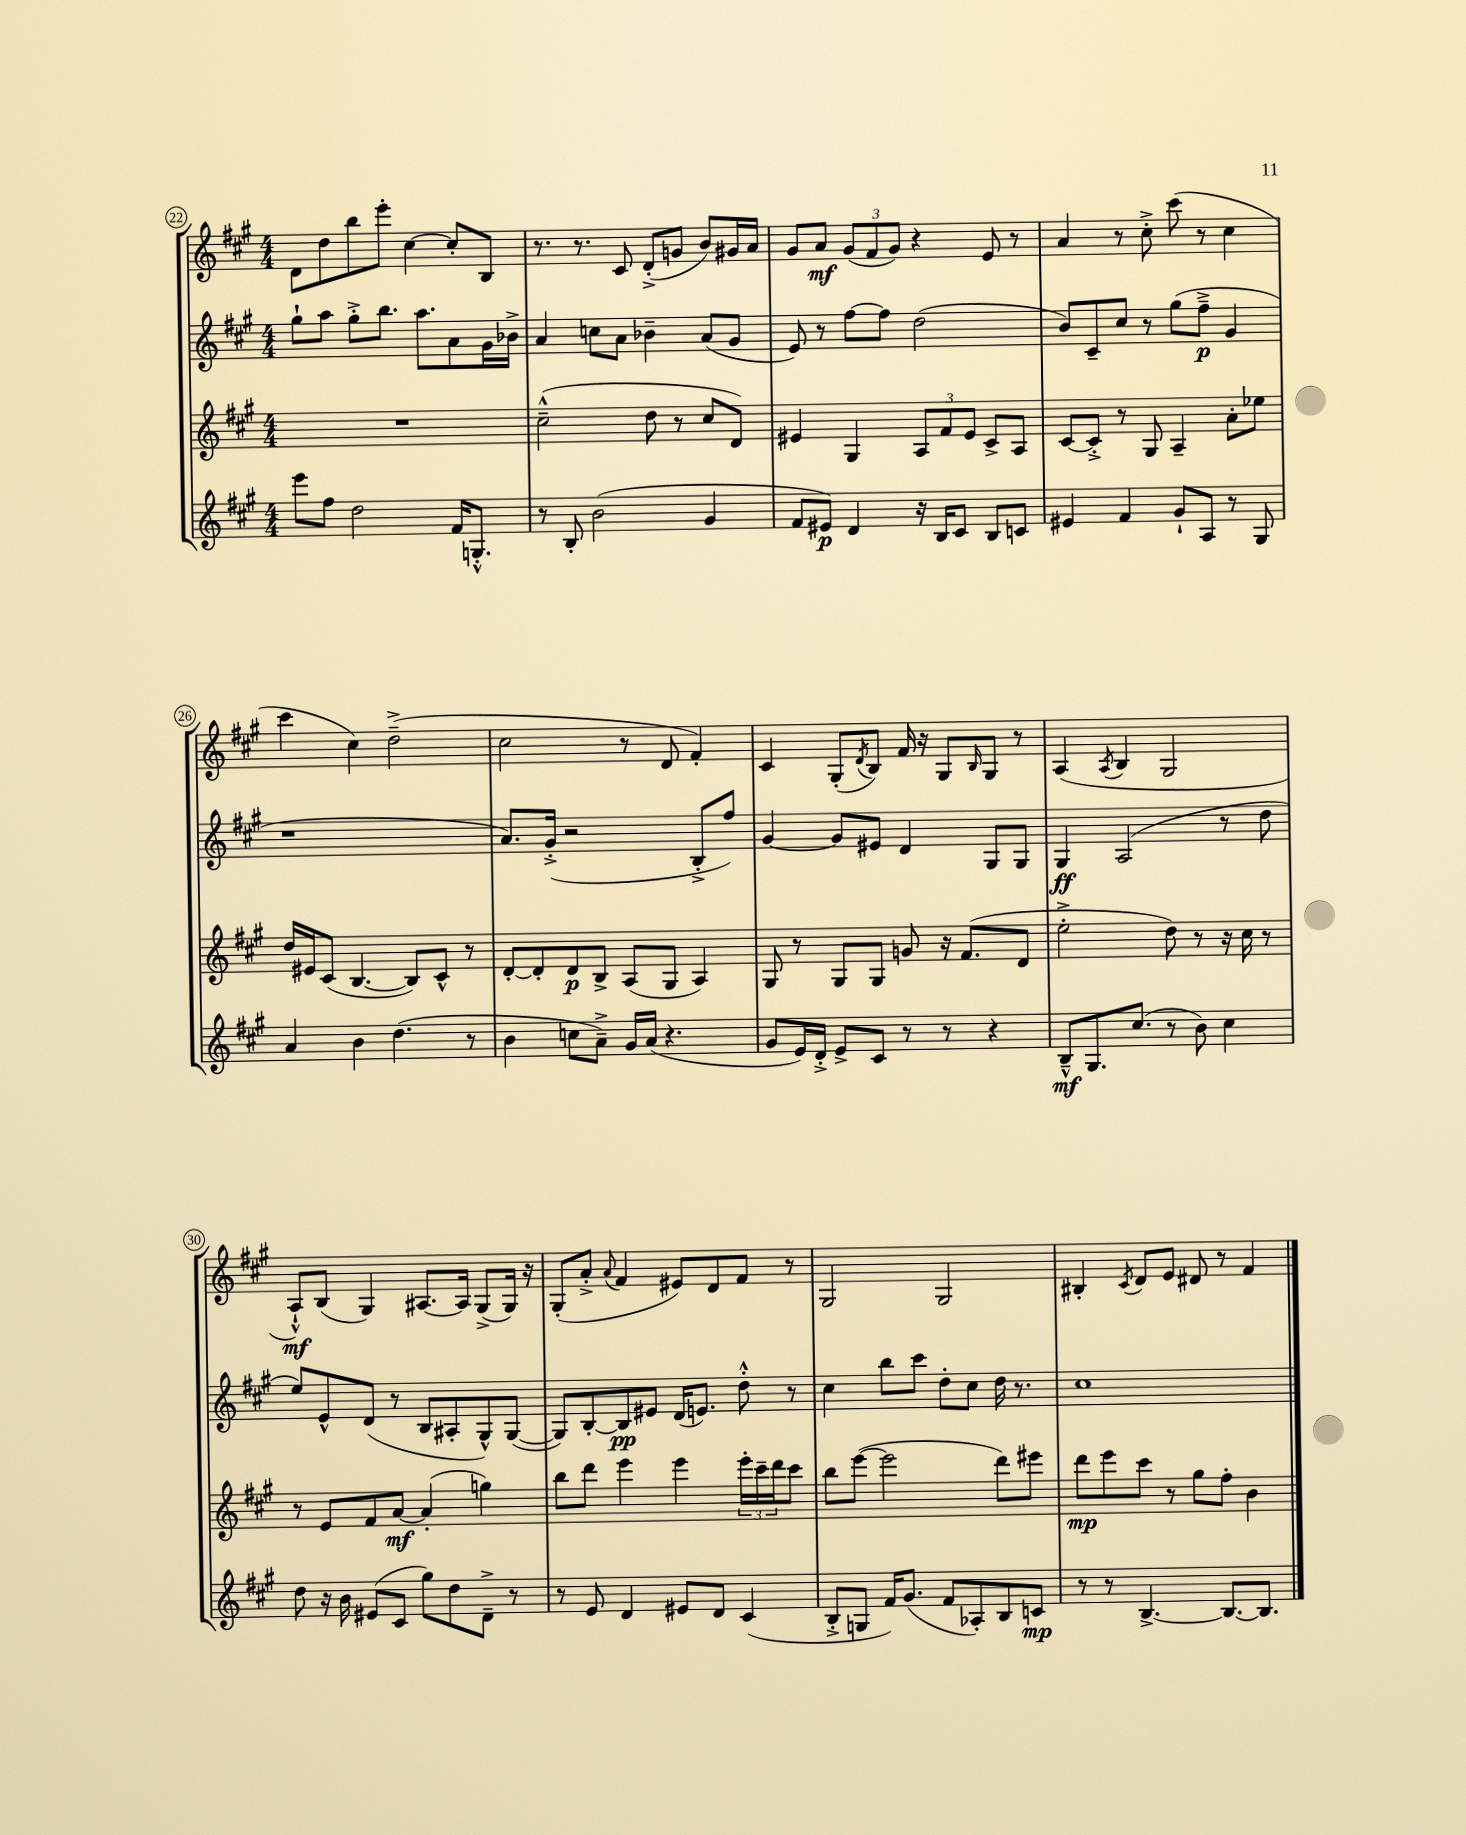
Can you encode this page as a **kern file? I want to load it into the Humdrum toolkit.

**kern	**kern	**kern	**kern
*staff4	*staff3	*staff2	*staff1
*clefG2	*clefG2	*clefG2	*clefG2
*k[f#c#g#]	*k[f#c#g#]	*k[f#c#g#]	*k[f#c#g#]
*M4/4	*M4/4	*M4/4	*M4/4
8eee	1r	8gg#`	8d
8ff#	.	8aa	8dd
2dd	.	8gg#'^	8bb
.	.	8.bb	8eee'
.	.	.	[4cc#
.	.	8.aa	.
16f#	.	8a	8cc#']
8.G'^^	.	.	.
.	.	16g#	8B
.	.	16b-^	.
=	=	=	=
8r	(2cc#~^^	4a	8.r
8B'	.	.	.
.	.	.	8.r
(2b	.	8cc	.
.	.	8a	8c#
.	8dd	4b-~	(8d'^
.	8r	.	8g
4g#	8cc#	(8a	8b)
.	8d)	8g#	16g#
.	.	.	16a
=	=	=	=
8f#	4e#	8e)	8g#
8e#)	.	8r	8a
4d	4G#	[8ff#	(12g#
.	.	.	12f#
.	.	8ff#]	.
.	.	.	12g#)
16r	12A	(2dd	4r
16B	.	.	.
.	12f#	.	.
8c#	.	.	.
.	12e#	.	.
8B	8c#^	.	8e
8c	8A	.	8r
=	=	=	=
4e#	[8c#	8b)	4a
.	8c#'^]	8c#~	.
4f#	8r	8cc#	8r
.	8G#	8r	8cc#'^
8g#`	4A~	(8gg#	(8ccc#
8A	.	8ff#~^	8r
8r	8a'	4g#	4cc#
8G#	8ee-	.	.
=	=	=	=
4a	16dd	1r	4ccc#
.	16e#	.	.
.	(8c#	.	.
4b	[4.B	.	4cc#)
(4.dd	.	.	(2dd~^
.	8B])	.	.
.	8c#^^	.	.
8r	8r	.	.
=	=	=	=
4b	[8d'	8.a)	2cc#
.	8d']	.	.
.	.	(16g#'^	.
8cc	8d	2r	.
8a~^)	8B^	.	.
16g#	(8A	.	8r
(16a	.	.	.
4.r	8G#	.	8d
.	4A)	8B'^	4f#')
.	.	8ff#)	.
=	=	=	=
8g#	8G#	[4g#	4c#
16e)	8r	.	.
16d'^	.	.	.
8e^	8G#	8g#]	(8G#'
.	.	.	8qd
8c#	8G#	8e#	8B)
8r	8g	4d	16f#
.	.	.	16r
8r	16r	.	8G#
.	(8.f#	.	.
.	.	.	16qqB
4r	.	8G#	8G#
.	8d	8G#	8r
=	=	=	=
8B~^^	2ee'^	4G#	(4A
8.G#	.	.	.
.	.	.	8qA
.	.	(2A	4B
(8.cc#	.	.	.
8r	8dd)	.	2G#
8b)	8r	.	.
4cc#	16r	8r	.
.	16cc#	.	.
.	8r	8dd	.
=	=	=	=
8dd	8r	8ee)	8A`^^)
16r	8e	8e^^	(8B
16b	.	.	.
(8e#	8f#	(8d	4G#)
8c#	[8a	8r	.
8gg#)	(4a']	8B	[8.A#
8dd	.	8A#'	.
.	.	.	16A#]
8d~^	4gg)	8G#^^)	(8G#^
8r	.	([8G#	16G#)
.	.	.	16r
=	=	=	=
8r	8bb	8G#])	(8G#'
8e	8ddd	[8B'	8a'^
.	.	.	8qqa
4d	4eee	8B]	4f#
.	.	8e#	.
8e#	4eee	(16d	8e#)
.	.	8.e)	.
8d	.	.	8d
(4c#	24eee'	8dd'^^	8f#
.	24ccc#~	.	.
.	24ddd	.	.
.	8ccc#	8r	8r
=	=	=	=
8B'^	8bb	4cc#	2G#
8G	([8eee	.	.
16f#)	2eee]	8bb	.
(8.g#	.	.	.
.	.	8ccc#	.
8f#	.	8dd'	2G#
8A-')	.	8cc#	.
8B	8ddd)	16dd	.
.	.	8.r	.
8c	8eee#	.	.
=	=	=	=
8r	8ddd	1cc#	4B#'
8r	8eee	.	.
.	.	.	8qc#
[4.B^	8ccc#	.	8d
.	8r	.	8e
.	8gg#	.	8d#
8.B_	8ff#'	.	8r
.	4b	.	4f#
8.B]	.	.	.
==	==	==	==
*-	*-	*-	*-
